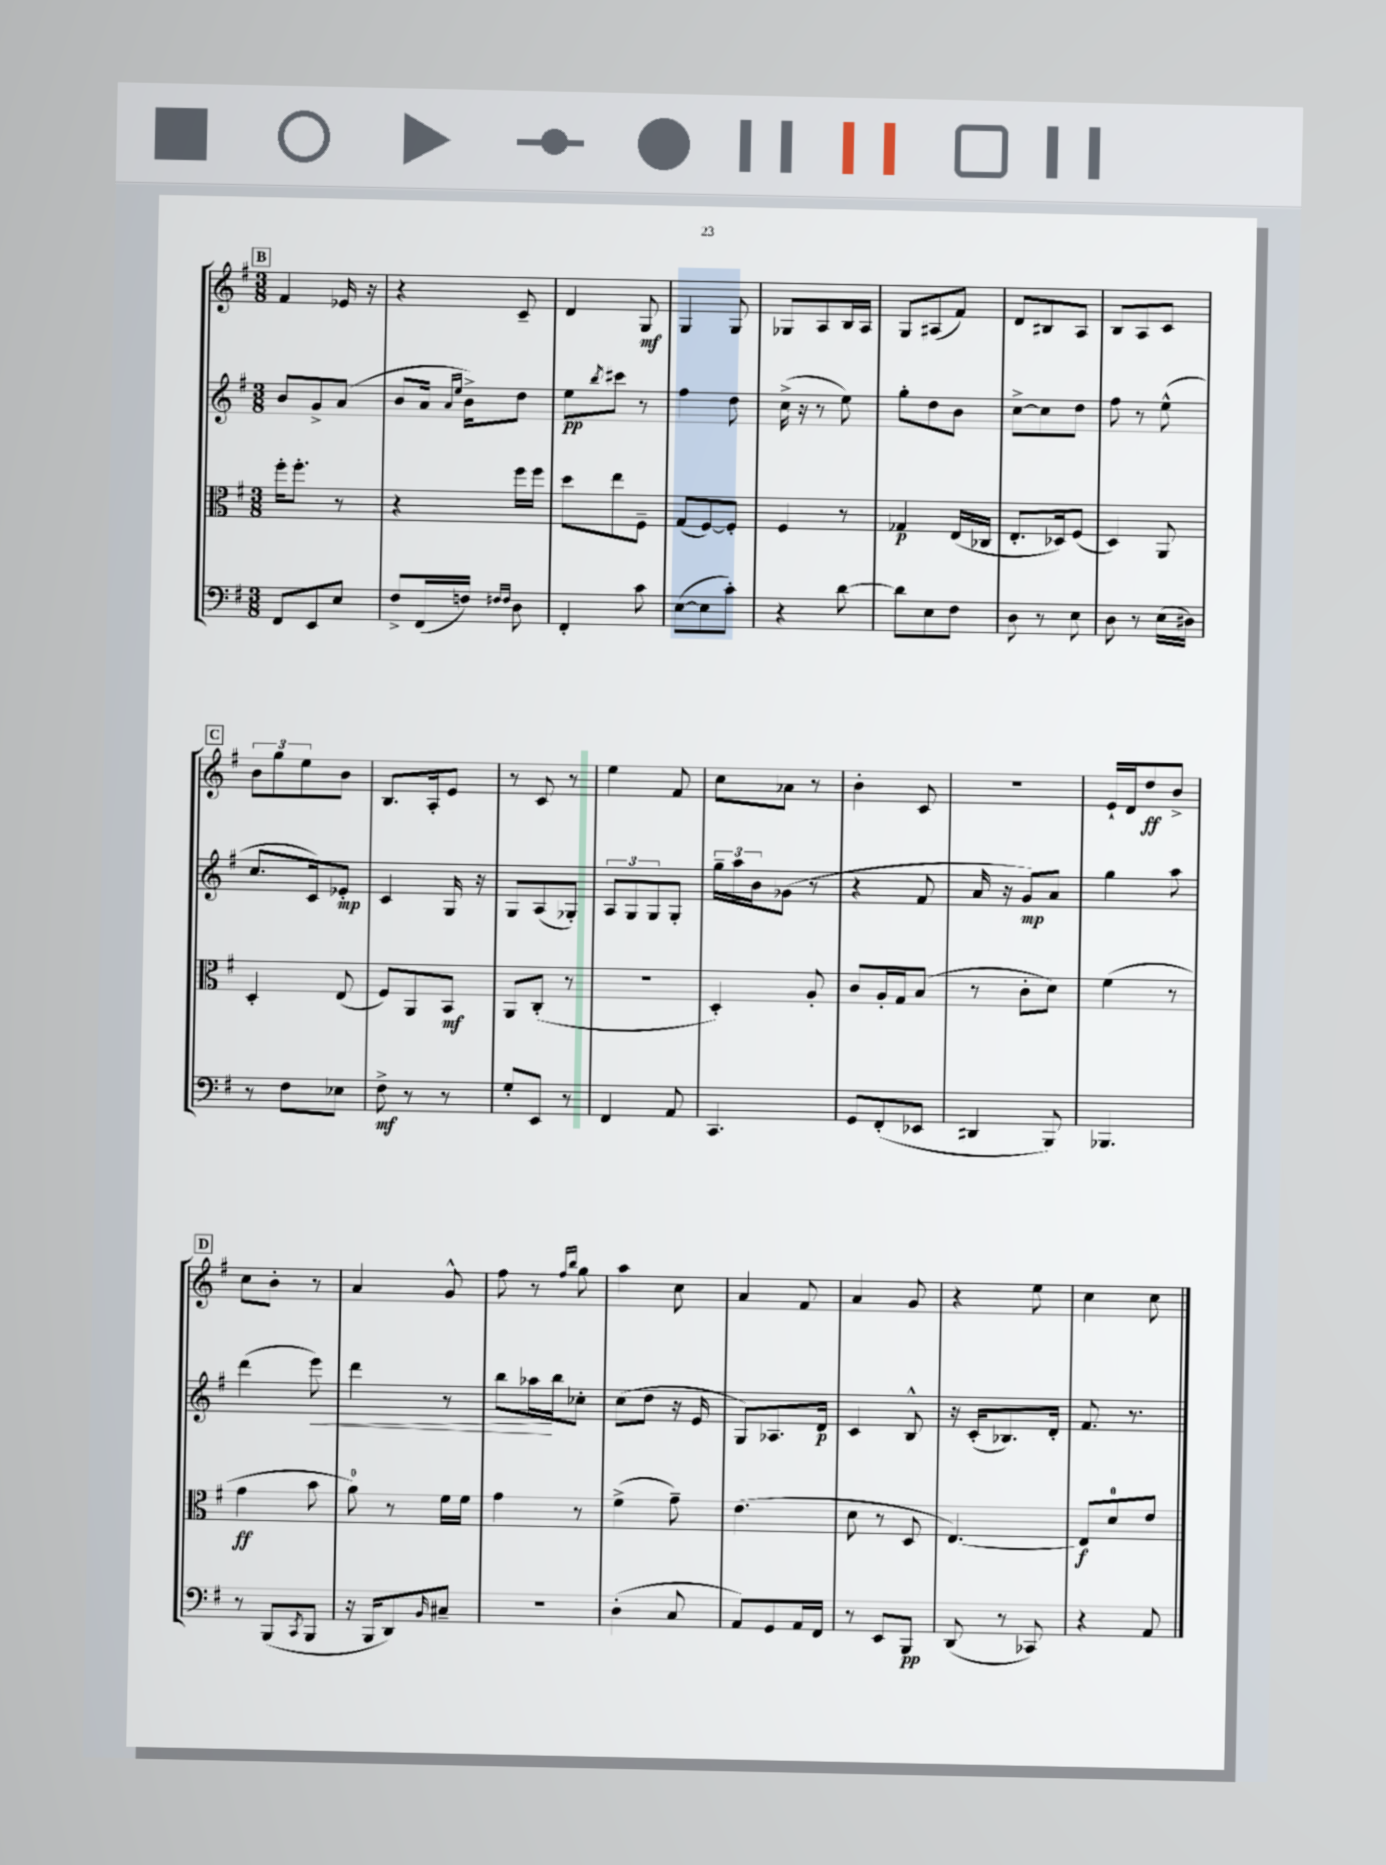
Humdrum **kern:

**kern	**kern	**kern	**kern
*staff4	*staff3	*staff2	*staff1
*clefF4	*clefC3	*clefG2	*clefG2
*k[f#]	*k[f#]	*k[f#]	*k[f#]
*M3/8	*M3/8	*M3/8	*M3/8
8FF#	16ff#'	8b	4f#
.	8.ff#'	.	.
8EE	.	8g^	.
8E	8r	(8a	16e-
.	.	.	16r
=	=	=	=
8F#^	4r	8b	4r
(16FF#	.	16a	.
.	.	16qqa	.
.	.	16qqee	.
16F)	.	16b^)	.
16qqF#	.	.	.
16qqF#	.	.	.
8D	16ff#	8dd	8c~
.	16ff#	.	.
=	=	=	=
4FF#'	8dd	8ee	4d
.	.	8qbb	.
.	8ee	8ccc#	.
8c	8F#~	8r	8G
=	=	=	=
([8E	(8G	4ff#	4G
8E]	[8F#)	.	.
8c')	8F#']	8dd	8G
=	=	=	=
4r	4F#	(16cc^	8G-
.	.	16r	.
.	.	8r	8A
[8d	8r	8ee)	16B
.	.	.	16A
=	=	=	=
8d]	4G-	8gg'	8G
8E	.	8dd	(8A#
8F#	(16E	8b	8f#)
.	16C-	.	.
=	=	=	=
8D	8.E'	[8cc^	8d
8r	.	8cc]	8B#
.	16D-)	.	.
8E	(8F#	8dd	8A
=	=	=	=
8D	4D)	8ff#	8B
8r	.	8r	8A
(16E	8AA	(8ee^^	8c
16D#)	.	.	.
=	=	=	=
8r	4D'	8.cc	12b
.	.	.	12gg
8F#	.	.	.
.	.	.	12ee
.	.	16c)	.
8E-	(8E	8e-'	8b
=	=	=	=
8F#^	8F#)	4c	8.B
8r	8AA	.	.
.	.	.	16A'
8r	8BB	16G	8e
.	.	16r	.
=	=	=	=
8G'	8AA	8G	8r
8EE	(8C'	(8A	8c
8r	8r	8G-')	8r
=	=	=	=
4FF#	4.r	12A	4ee
.	.	12G	.
.	.	12G	.
8AA	.	8G'	8f#
=	=	=	=
4.CC	4D')	24gg~	8cc
.	.	24aa	.
.	.	24b	.
.	.	(8g-	8a-
.	8A'	8r	8r
=	=	=	=
8GG	8c	4r	4b'
(8FF#'	16A'	.	.
.	16G	.	.
8EE-	(8B	8f#	8c
=	=	=	=
4DD#	8r	16a	4.r
.	.	16r	.
.	8c'	8g)	.
8BBB)	8d)	8a	.
=	=	=	=
4.BBB-	(4f#	4gg	16e`
.	.	.	16d
.	.	.	8dd
.	8r	8aa	8b^
=	=	=	=
8r	4g	(4ddd	8cc
(8BBB	.	.	8b'
8qCC	.	.	.
8BBB	8b	8eee)	8r
=	=	=	=
16r	8a)	4ddd	4a
16BBB	.	.	.
8DD)	8r	.	.
16qqBB	.	.	.
8C#~	16f#	8r	8g^^
.	16f#	.	.
=	=	=	=
4.r	4g	8bb	8ff#
.	.	16aa-	8r
.	.	16bb	.
.	.	.	16qqff#
.	.	.	16qqbb
.	8r	8cc-'	8gg
=	=	=	=
(4D'	(4f#^	(8cc	4aa
.	.	8dd	.
8C	8g~)	16r	8cc
.	.	16e	.
=	=	=	=
8AA)	(4.e	8G)	4a
8GG	.	8.A-	.
16AA	.	.	8f#
16FF#	.	16d	.
=	=	=	=
8r	8d	4c	4a
8EE	8r	.	.
8BBB	8D	8B^^	8g
=	=	=	=
(8DD	[4.E)	16r	4r
.	.	(16c'	.
8r	.	8.B-)	.
8CC-)	.	.	8ee
.	.	16d'	.
=	=	=	=
4r	8E]	8.f#	4cc
.	8d	.	.
.	.	8.r	.
8AA	8e	.	8cc
==	==	==	==
*-	*-	*-	*-
